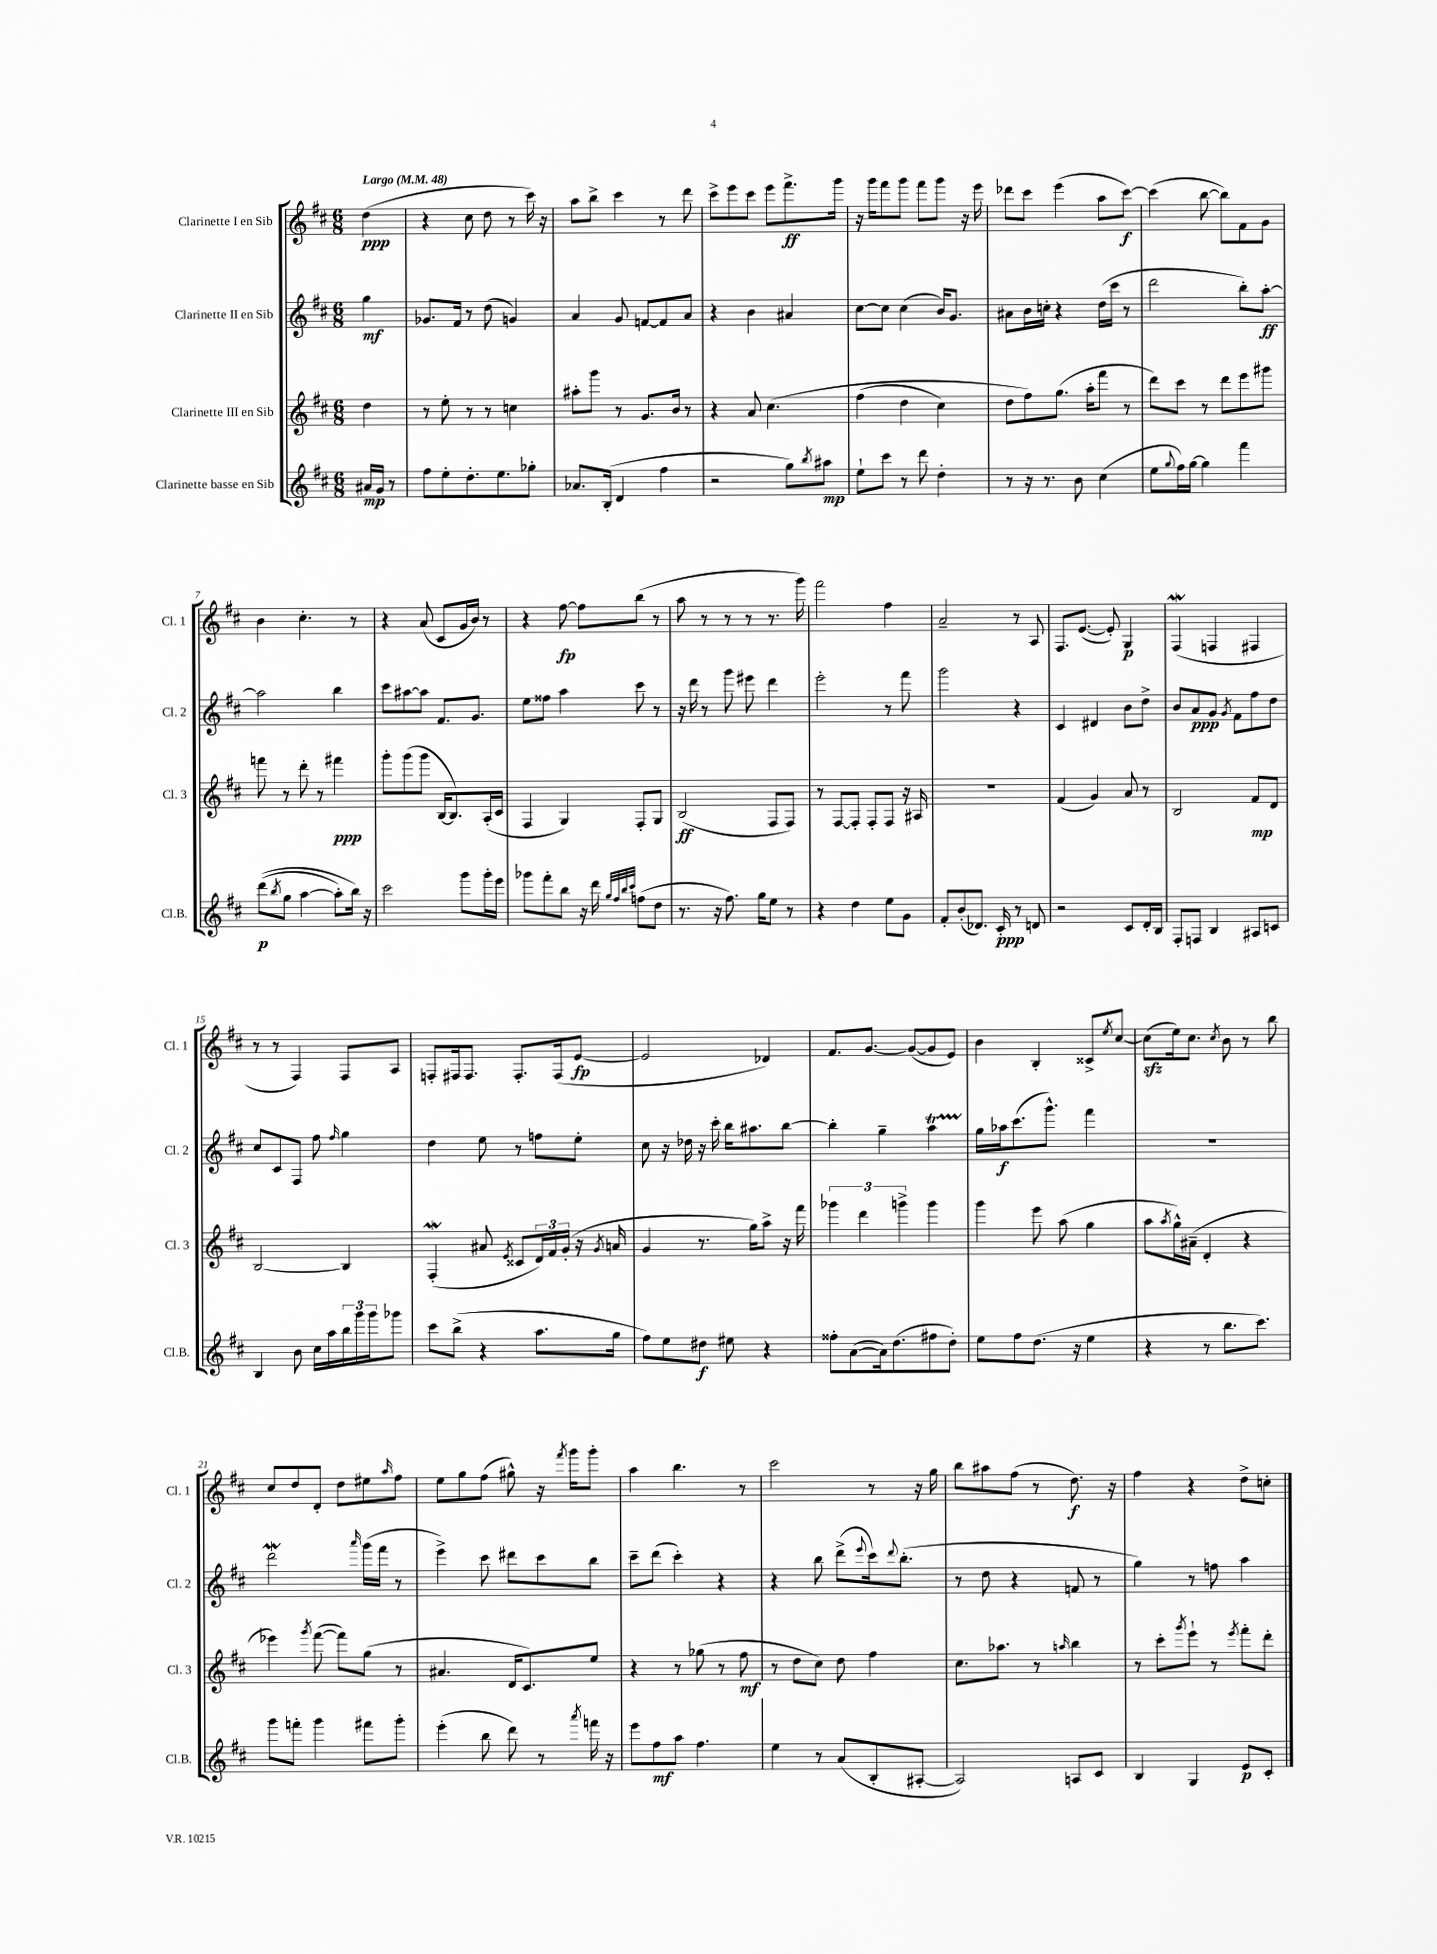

**kern	**kern	**kern	**kern
*staff4	*staff3	*staff2	*staff1
*clefG2	*clefG2	*clefG2	*clefG2
*k[f#c#]	*k[f#c#]	*k[f#c#]	*k[f#c#]
*M6/8	*M6/8	*M6/8	*M6/8
*MM48	*MM48	*MM48	*MM48
16a#	4dd	4gg	(4dd
16g	.	.	.
8r	.	.	.
=	=	=	=
8ff#	8r	8.g-	4r
8ee'	8ee'	.	.
.	.	16f#	.
8.dd'	8r	8r	8cc#
.	8r	(8dd	8dd
8.ee	.	.	.
.	4cc	4g)	8r
8gg-'	.	.	16ccc#)
.	.	.	16r
=	=	=	=
8.a-	8aa#'	4a	8aa
.	8ggg	.	8bb^
(16B'	.	.	.
4d	8r	8g	4ccc#
.	8.g	[8f	.
4ff#	.	8f]	8r
.	16b	.	.
.	8r	8a	8ddd
=	=	=	=
2r	4r	4r	8ccc#^
.	.	.	8eee
.	8a	4b	8ccc#
.	&(4.cc#	.	8eee
8gg)	.	4a#	8.fff#^
8qbb	.	.	.
8aa#	.	.	.
.	.	.	16ggg
=	=	=	=
8ee`	(4ff#	[8cc#	16r
.	.	.	16ggg
8ccc#	.	8cc#]	8fff#
8r	4dd	(4cc#	8ggg
8ddd	.	.	8fff#
4dd'	4cc#)	16b)	8ggg
.	.	8.g	.
.	.	.	16r
.	.	.	16eee
=	=	=	=
8r	8dd	8a#	8ddd-
16r	8ff#&)	16b	8ccc#
8.r	.	16cc'	.
.	(8.gg	4r	(4eee
8b	.	.	.
.	16aa'	.	.
(4cc#	8fff#	(16dd	8aa
.	.	16ccc#	.
.	8r	8r	[8ccc#)
=	=	=	=
8ee	8ddd)	2ddd	(4ccc#]
8qqgg	.	.	.
16ff#)	8ccc#	.	.
[16gg	.	.	.
4gg]	8r	.	[8bb
.	8ddd	.	8bb])
4fff#	8eee	8bb')	8f#
.	8ggg#	[8aa'	8g
=	=	=	=
&((8ddd	8fff	2aa]	4b
8qbb	.	.	.
8gg	8r	.	.
[4aa	8ddd'	.	4.cc#'
.	8r	.	.
8aa'])	4fff#	4bb	.
16bb&)	.	.	8r
16r	.	.	.
=	=	=	=
2ccc#	8ggg'	8ccc#	4r
.	(8ggg	[8aa#	.
.	8ggg	8aa#]	(8a
.	[16B	8.f#	8c#
.	8.B])	.	.
8ggg	.	.	16g
.	.	8.g	16b)
16ggg'	(16A'	.	8r
16eee	16c#	.	.
=	=	=	=
8ggg-	4F#	8ee	4r
8fff#'	.	8ff##	.
8bb	4G)	4aa	[8ff#
16r	.	.	8ff#]
16ddd	.	.	.
32qqgg	.	.	.
32qqff#	.	.	.
32qqbb	.	.	.
32qqccc#	.	.	.
(8ff	8F#'	8ccc#	(8bb
8dd	8G	8r	8r
=	=	=	=
8.r	(2B	16r	8aa
.	.	16ddd	.
.	.	8r	8r
16r	.	.	.
8.ff#)	.	8ggg	8r
.	.	8eee#	8r
16gg	.	.	.
8ee	8F#	4ddd	8.r
8r	8F#)	.	.
.	.	.	16ggg)
=	=	=	=
4r	8r	2eee'	2fff#
.	[8F#	.	.
4dd	8F#']	.	.
.	8F#'	.	.
8ee	8F#	8r	4ff#
8g	16r	8fff#	.
.	16A#	.	.
=	=	=	=
8f#'	2.r	2ggg	2a~
(8b'	.	.	.
8.d-)	.	.	.
16c#'	.	.	.
8r	.	4r	8r
8d	.	.	8A
=	=	=	=
2r	(4f#	4c#	8.F#
.	.	.	([8.e
.	4g)	4d#	.
.	.	.	8e'])
8c#	8a	8b	4G
16d'	8r	8dd^	.
16B	.	.	.
=	=	=	=
8F#'	2B	8b	(4F#
8F	.	8a	.
4B	.	8g	4F
.	.	8qg	.
.	.	8f#	.
8A#	8f#	8ff#	4F#
8c	8d	8dd	.
=	=	=	=
4B	[2B	8cc#	8r
.	.	8c#	8r
8b	.	8F#	4F#)
16cc#	.	8ff#	.
16aa	.	.	.
.	.	16qqff#	.
24bb	4B]	4gg	8F#
24ggg	.	.	.
24ggg	.	.	.
8ggg-	.	.	8A
=	=	=	=
8ccc#	(4F#'	4dd	8F'
(8bb^	.	.	16F#
.	.	.	8.F#
4r	8a#	8ee	.
.	8qe	.	.
.	8c##	8r	8.F#'
8.aa	24d)	8ff	.
.	24f#	.	.
.	.	.	(16F#
.	(24g'	.	.
.	16r	8ee'	[8e
.	8qg	.	.
16gg	16a	.	.
=	=	=	=
8ff#)	4g	8cc#	2e]
8ee	.	16r	.
.	.	16dd-	.
8dd#	8.r	16r	.
.	.	16ccc#'	.
8ee#	.	16bb	.
.	16gg)	8.aa#	.
4r	8aa^	.	4d-)
.	16r	[8bb	.
.	16fff#	.	.
=	=	=	=
8ff##'	6ggg-	4bb']	8.f#
([8a	.	.	.
.	6ddd	.	.
.	.	.	[8.g
16a])	.	4gg~	.
(8.dd	.	.	.
.	6ggg^	.	.
.	.	.	(8g_
8ff#	4ggg	4aa	8g]
8dd')	.	.	8e)
=	=	=	=
8ee	4ggg	16gg	4b
.	.	16aa-	.
8ff#	.	(8.ccc#	.
(8.dd	8eee	.	4B'
.	.	8.ggg^^)	.
.	(8aa	.	.
16r	.	.	.
4ee	4gg	4fff#	8c##^
.	.	.	8qee
.	.	.	[8cc#
=	=	=	=
4r	8aa	2.r	(8cc#]
.	8qaa	.	.
.	16gg^^)	.	16ee)
.	(16a#~	.	8.cc#
8r	4d'	.	.
.	.	.	8qcc#
8.bb	.	.	8b
.	4r	.	8r
8.ccc#)	.	.	.
.	.	.	8bb
=	=	=	=
8ggg	4eee-)	2ddd	8cc#
8fff'	.	.	8dd
.	8qggg	.	.
4ggg	([8fff#	.	8d'
.	8fff#])	.	8dd
.	.	16qqaaa	.
8fff#	(8gg	(16ggg	8ee#
.	.	16fff#	.
.	.	.	16qqaa
8ggg'	8r	8r	8ff#
=	=	=	=
(4eee'	4.a#	4eee^)	8ee
.	.	.	8gg
8bb	.	8ccc#	(8ff#
8ddd)	16d	8ddd#	8gg#^^)
.	8.c#)	.	.
8r	.	8ccc#	16r
.	.	.	8qfff#
.	.	.	16ggg
8qaaa	.	.	.
16fff	8ee	8bb	8ggg'
16r	.	.	.
=	=	=	=
8eee	4r	8ccc#~	4aa
8ff#	.	(8ddd	.
8aa	8r	4ccc#')	4.bb
4.ff#	(8gg-	.	.
.	8r	4r	.
.	8ff#	.	8r
=	=	=	=
4ee	8r	4r	2ccc#
.	8dd	.	.
8r	8cc#)	8bb	.
(8a	8dd	(8ddd^	.
.	.	8qqeee	.
8B'	4ff#	16ccc#)	8r
.	.	8qqddd	.
.	.	(8.bb'	.
[8A#'	.	.	16r
.	.	.	16gg
=	=	=	=
2A#])	8.cc#	8r	8bb
.	.	8dd	8aa#
.	8.aa-	.	.
.	.	4r	(8ff#
.	8r	.	8r
.	16qqaa	.	.
8A	4bb	8f	8.dd)
8c#	.	8r	.
.	.	.	16r
=	=	=	=
4B	8r	4gg)	4ff#
.	8ccc#'	.	.
.	8qggg	.	.
4G	8eee`	8r	4r
.	8r	8ff	.
.	8qeee	.	.
8e	8fff#'	4aa	8dd^
8c#'	8ddd'	.	8cc'
==	==	==	==
*-	*-	*-	*-
